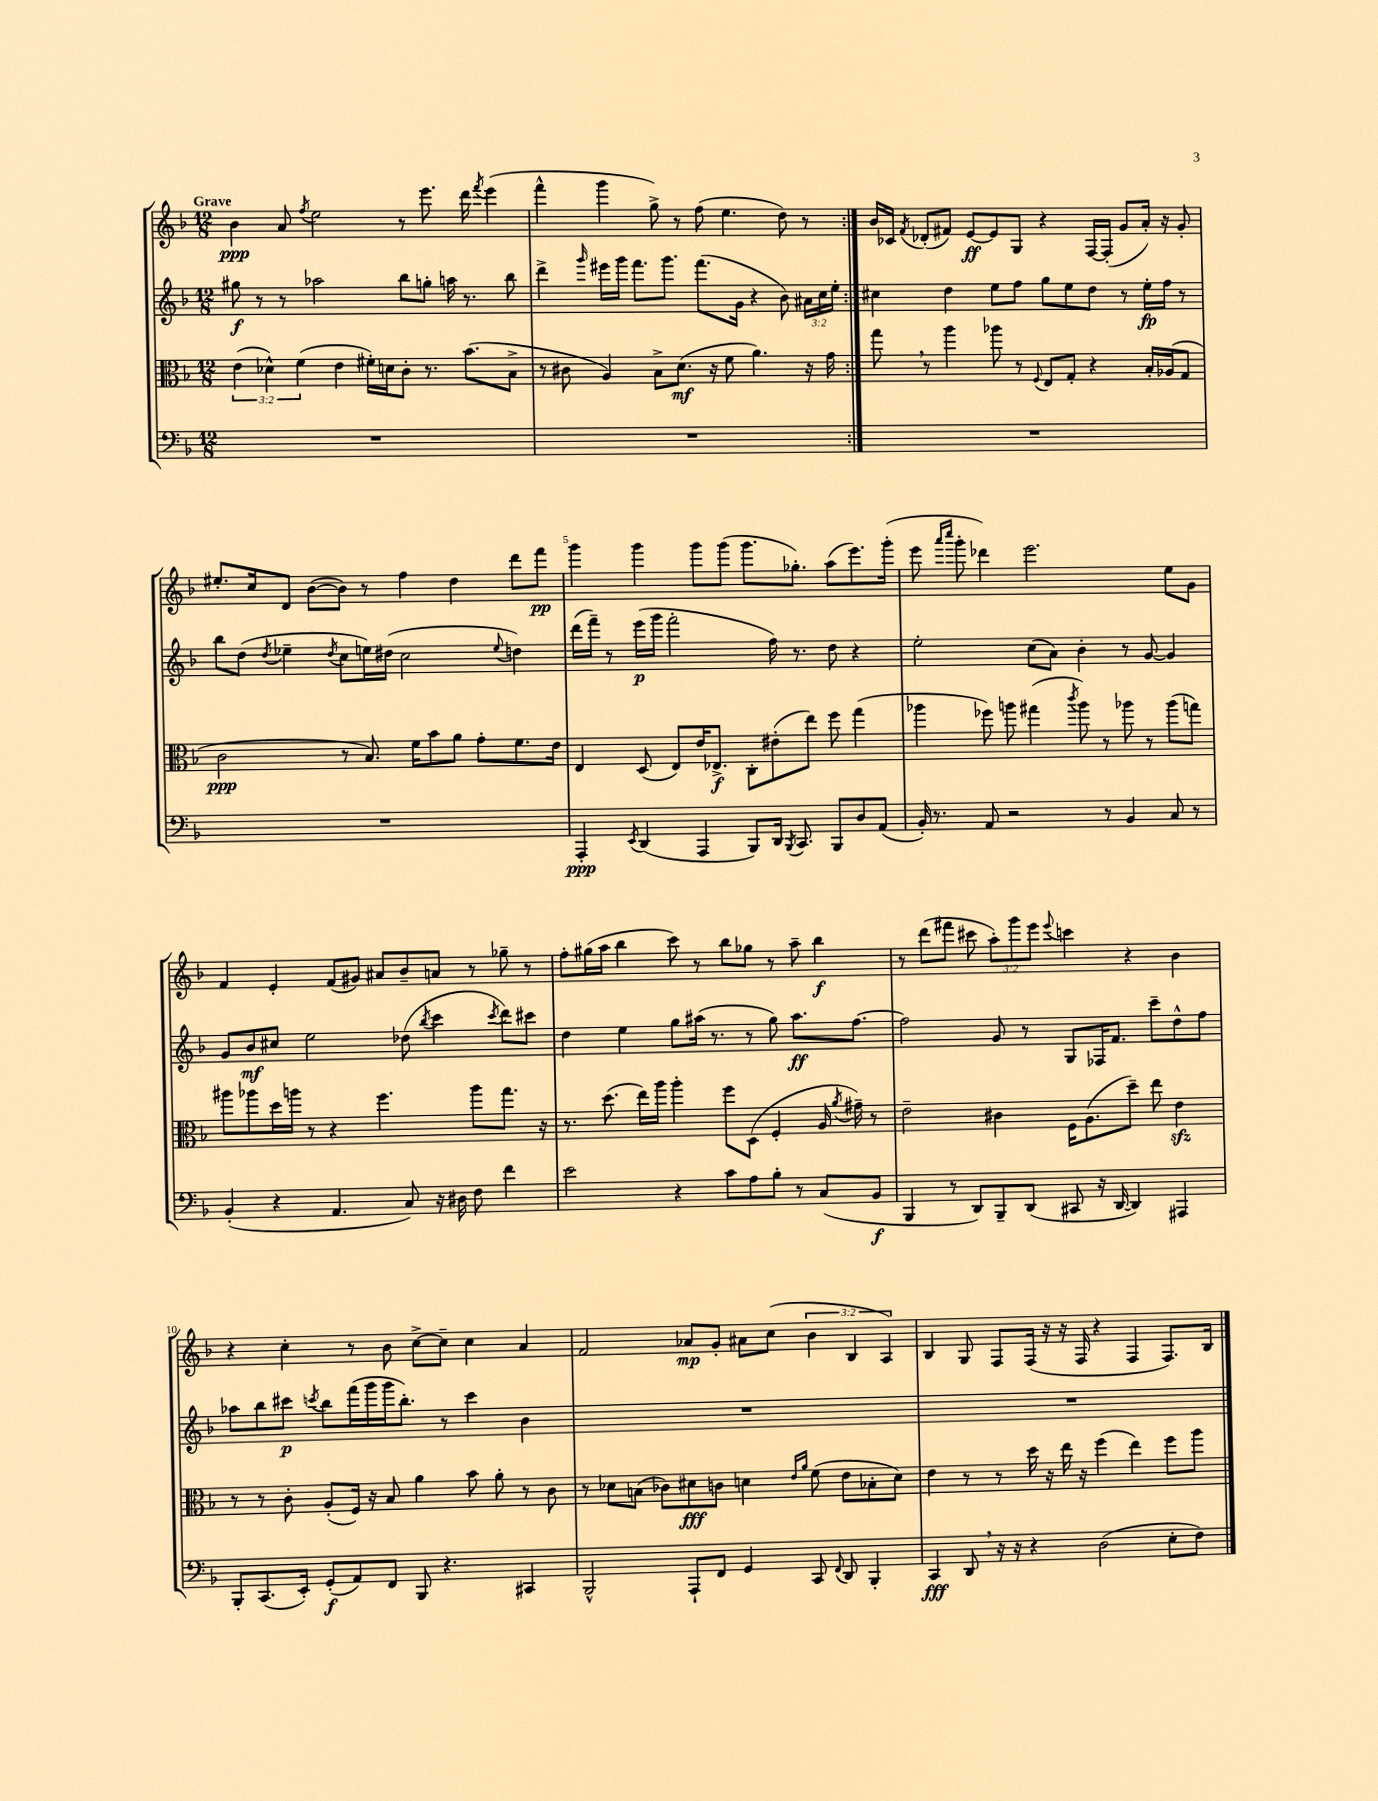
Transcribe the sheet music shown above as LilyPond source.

<<
\new StaffGroup <<
\new Staff = "s0" {
    \clef treble \key f \major \numericTimeSignature \time 12/8 \override Staff.TupletNumber.text = #tuplet-number::calc-fraction-text \tempo "Grave"
    \autoBeamOff \repeat volta 2 { bes'4\ppp a'8 \acciaccatura { f''8 } e''2 r8 e'''8. d'''16 \acciaccatura { f'''8 } e'''4( |
    f'''4-^ g'''4 g''8->) r8 f''8( e''4. d''8) r8 | }
    bes'16[ ces'16] \acciaccatura { f'8 } des'8[-.( fis'8]) e'8[~\ff e'8 g8] r4 f16[~ f16]-.( g'8[ a'16]-.) r16 g'8-. |
    eis''8.[-. c''16 d'8] bes'8[~( bes'8]) r8 f''4 d''4 d'''8[ f'''8]\pp |
    g'''4 g'''4 g'''8[ g'''8]( g'''8.[ ges''8.]-.) a''8[( e'''8.) g'''16]-.( |
    e'''8 \grace { a'''16[ c''''16] } g'''8-. des'''4) e'''2. e''8[ g'8] |
    f'4 e'4-. f'8[( gis'8]) ais'8[ bes'8-- a'8] r8 ges''8-- r8 |
    f''8[-. gis''16( a''16] bes''4 c'''8) r8 bes''8[ ges''8] r8 a''8-- bes''4\f |
    r8 d'''8[( fis'''8] cis'''8 \tuplet 3/2 { a''8[-.) g'''8 e'''8] } \appoggiatura { e'''8 } c'''4 r4 bes'4 |
    r4 c''4-. r8 bes'8 c''8[~-> c''8]-- c''4 a'4 |
    f'2 aes'8[\mp g'8]-. ais'8[ c''8]( \tuplet 3/2 { bes'4 bes4 a4) } |
    bes4 g8 f8[ f16]( r16 r16 f16 r4 f4 f8.[) bes16] \bar "|." |
}
\new Staff = "s1" {
    \clef treble \key f \major \numericTimeSignature \time 12/8 \override Staff.TupletNumber.text = #tuplet-number::calc-fraction-text
    \autoBeamOff \repeat volta 2 { gis''8\f r8 r8 aes''2 bes''8[ g''8]-. a''16 r8. bes''8 |
    d'''4-> \grace { g'''16 } eis'''16[ g'''16] f'''8.[ g'''8.] f'''8.[( g'16] r4 bes'8) \tuplet 3/2 { ais'16[ c''16 e''16]-. } | }
    cis''4 d''4 e''8[ f''8] g''8[ e''8 d''8] r8 e''16[-.\fp f''16] r8 |
    bes''8[ d''8]( \acciaccatura { d''8 } ees''4-- \acciaccatura { d''8 } c''8[ e''16) dis''16]( c''2 \appoggiatura { e''8 } d''4) |
    d'''16[( f'''16]--) r8 e'''16[\p( g'''16] f'''2-. f''16) r8. d''8 r4 |
    e''2-. c''8[( a'8]) bes'4-. r8 g'8~ g'4 |
    g'8[ bes'8\mf cis''8] e''2 des''8( \acciaccatura { bes''8 } c'''4 \acciaccatura { c'''8 } d'''8[) cis'''8] |
    d''4 e''4 g''8[ ais''16]( r8. r8 g''8) ais''8.[\ff f''8.]~ |
    f''2 g'8 r8 g8[ fes16 f'8.] c'''8[-- d''8-^ f''8] |
    aes''8[ bes''8 cis'''8]\p \acciaccatura { c'''8 } bes''8[ f'''16( g'''16 g'''16 bes''8.]-.) r8 c'''4 bes'4 |
    R1. |
    R1. \bar "|." |
}
\new Staff = "s2" {
    \clef alto \key f \major \numericTimeSignature \time 12/8 \override Staff.TupletNumber.text = #tuplet-number::calc-fraction-text
    \autoBeamOff \repeat volta 2 { \tuplet 3/2 { e'4( des'4-^) f'4( } e'4 fis'16[-.) d'16 c'8]-. r8. bes'8.[( bes8]-> |
    r8 cis'8 a4) bes8[-> d'8.]\mf( r16 f'8 a'4.) r16 g'16 | }
    g''8 \breathe r8 a''4 aes''8 r8 \appoggiatura { f8 } e8[ g8]-. r4 bes16[-. aes16( g8] |
    c'2\ppp r8 bes8.) f'16[ bes'8 a'8] g'8[-. f'8. e'16] |
    e4 d8( e8[) e'16 ees8.]->\f c8[-. eis'8-.( e''8]) f''8 g''4( |
    aes''4 fes''8) a''8 gis''4( \acciaccatura { c'''8 } a''8) r8 aes''8 r8 aes''8[( g''8]) |
    ais''8[ aes''8 d''16 a''16] r8 r4 f''4. a''8[ g''8.] r16 |
    r8. d''8.( e''16[) a''16] a''4-. f''8[ d8]( f4-. a16 \acciaccatura { a'8 } gis'16--) r8 |
    e'2-- cis'4 f16[ a8.( d''8]--) e''8 e'4\sfz |
    r8 r8 c'8-. a8[-.( f16]) r16 bes8 a'4 bes'8 a'8-. r8 c'8 |
    r8 des'8[ b8]( ces'8[) dis'8\fff c'8] d'4 \grace { e'16[ a'16] } f'8( e'8[ bes8-. d'8]) |
    e'4 r8 r8 d''16 r16 e''16 r16 f''4( e''4) f''8[ a''8] \bar "|." |
}
\new Staff = "s3" {
    \clef bass \key f \major \numericTimeSignature \time 12/8
    \autoBeamOff \repeat volta 2 { R1. |
    R1. | }
    R1. |
    R1. |
    a,,4-.\ppp \acciaccatura { e,8 } d,4( a,,4 bes,,8[) d,16] \acciaccatura { bes,,8 } c,8. bes,,8[ d8 a,8]( |
    bes,16-.) r8. a,8 r2 r8 bes,4 c8 r8 |
    bes,4-.( r4 a,4. c8) r16 dis16 f8 f'4 |
    e'2 r4 c'8[ a8 bes8]-. r8 c8[( bes,8]\f |
    bes,,4 r8 d,8[) bes,,8-- d,8]( cis,8 r16 d,16~ d,4) ais,,4 |
    bes,,8[-. c,8.( e,16]-.) g,8[-.\f( a,8) f,8] bes,,8 r4. cis,4 |
    bes,,2-^ a,,8[-! f,8] g,4 c,8 \appoggiatura { f,8 } d,8 bes,,4-. |
    c,4\fff d,8 \breathe r16 r16 r4 d2( e8[-. f8]) \bar "|." |
}
>>
>>
\layout { \context { \Score \override BarNumber.break-visibility = ##(#f #t #t) barNumberVisibility = #(every-nth-bar-number-visible 5) } }
